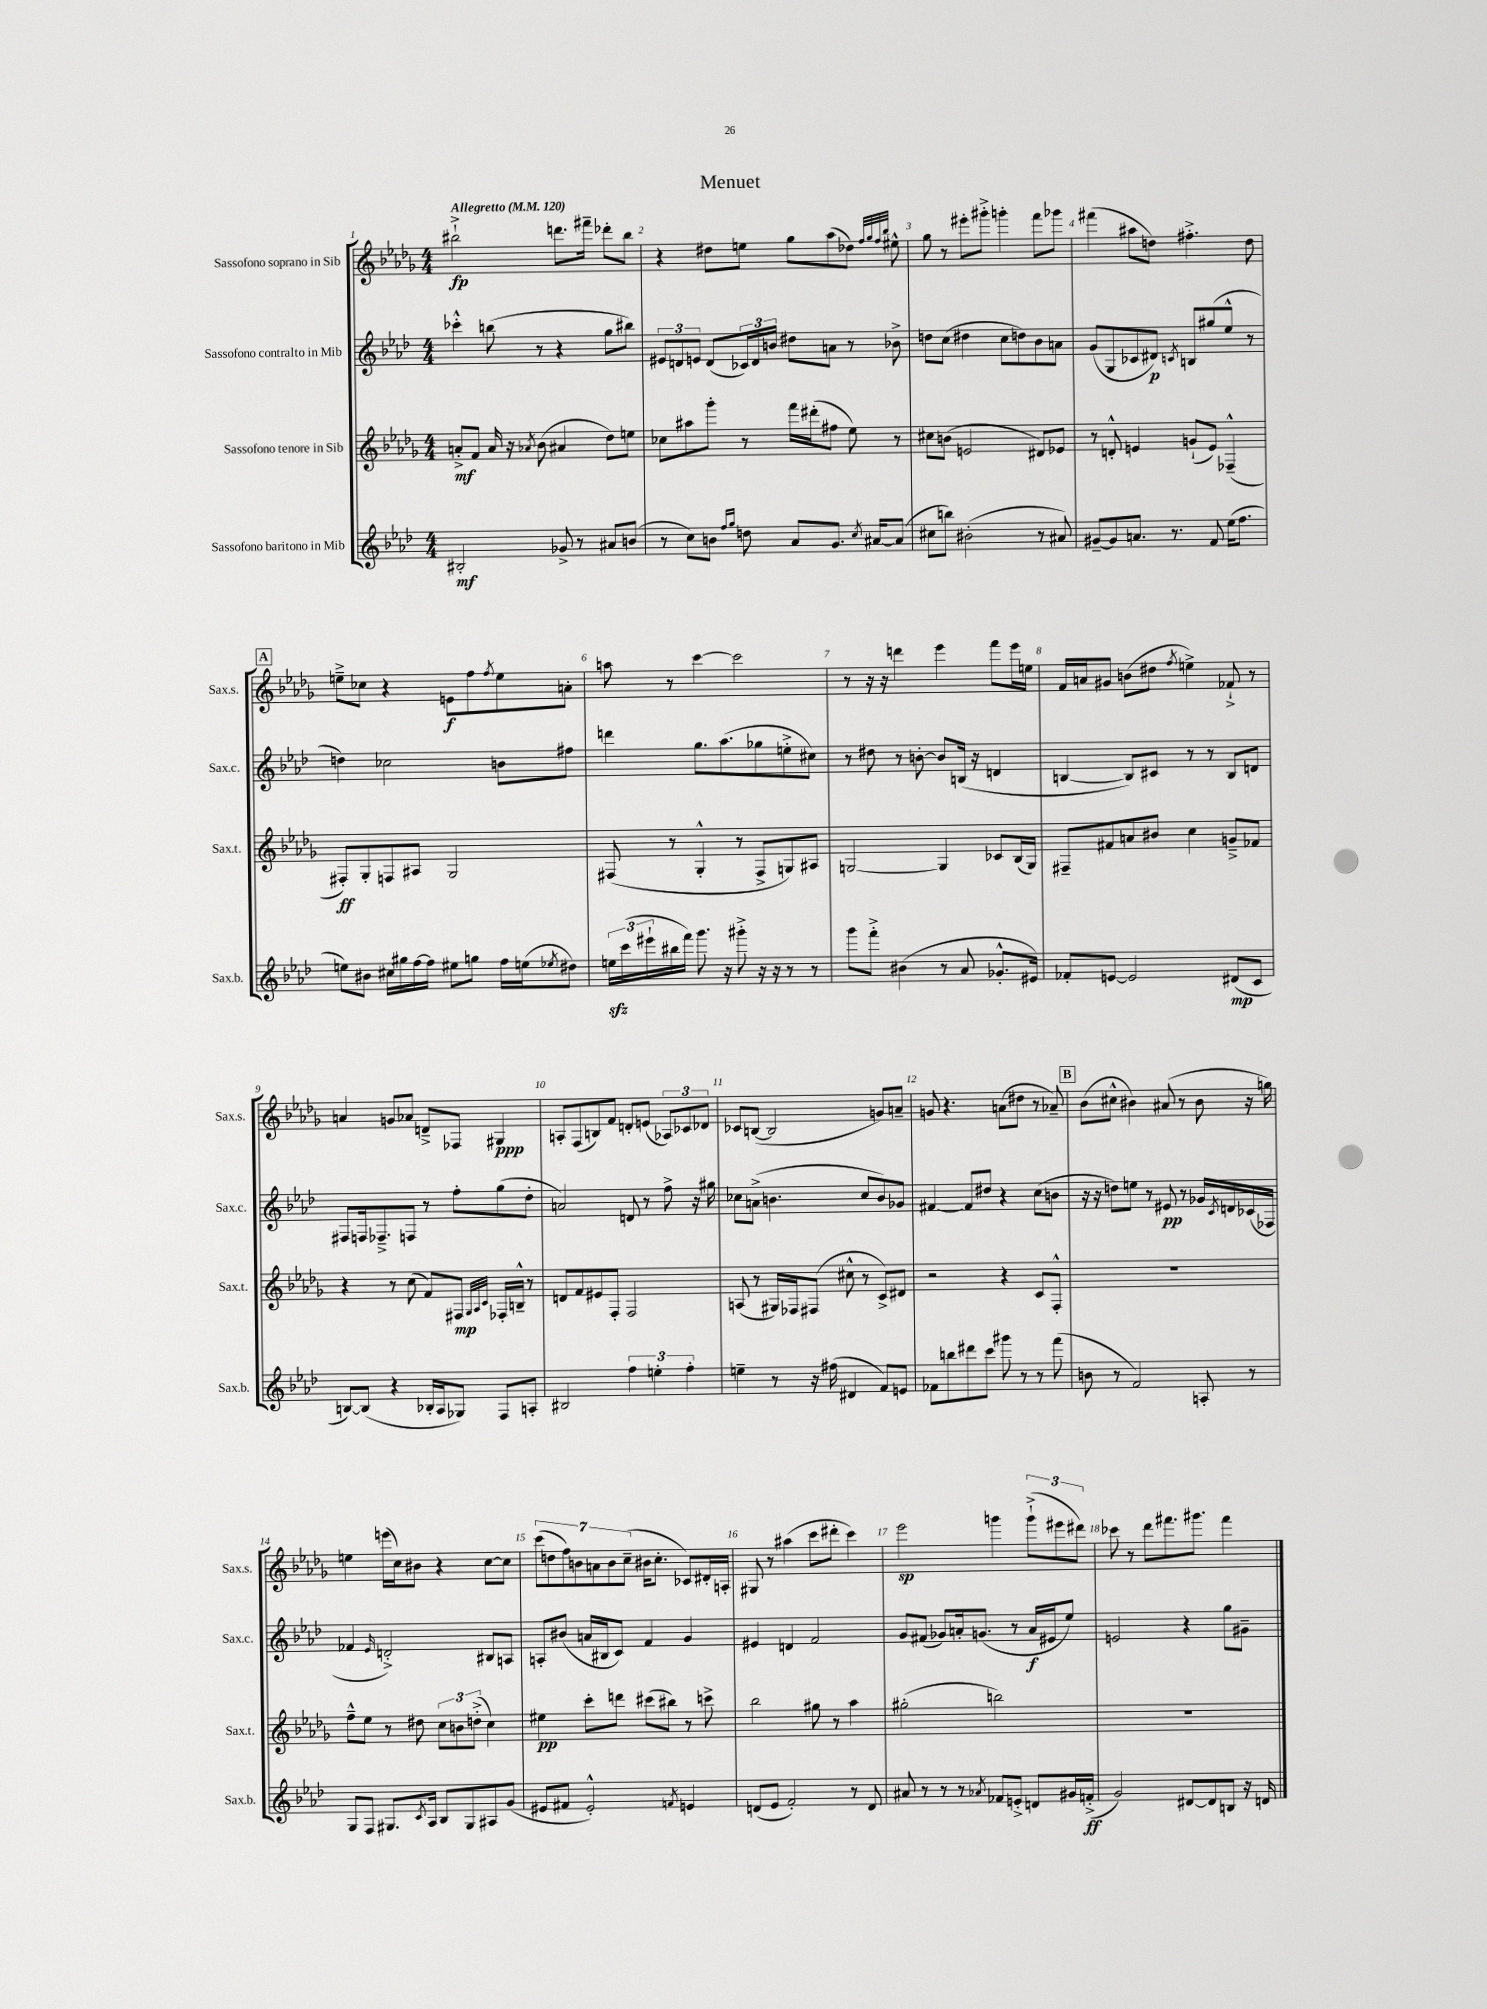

**kern	**dynam	**kern	**dynam	**kern	**dynam	**kern	**dynam
*part4	*part4	*part3	*part3	*part2	*part2	*part1	*part1
*staff4	*staff4	*staff3	*staff3	*staff2	*staff2	*staff1	*staff1
*I"Sassofono baritono in Mib	*	*I"Sassofono tenore in Sib	*	*I"Sassofono contralto in Mib	*	*I"Sassofono soprano in Sib	*
*I'Sax.b.	*	*I'Sax.t.	*	*I'Sax.c.	*	*I'Sax.s.	*
*clefG2	*	*clefG2	*	*clefG2	*	*clefG2	*
*k[b-e-a-d-]	*	*k[b-e-a-d-g-]	*	*k[b-e-a-d-]	*	*k[b-e-a-d-g-]	*
*M4/4	*	*M4/4	*	*M4/4	*	*M4/4	*
*MM120	*	*MM120	*	*MM120	*	*MM120	*
=1	=1	=1	=1	=1	=1	=1	=1
!	!	!	!	!	!	!LO:TX:a:B:t=Allegretto	!
2B#X'/	mf	8an'^/L	mf	4ccc-X'^^\	.	2bb#X`^\	fp
.	.	8f/J	.	.	.	.	.
.	.	16a/	.	(8bbn\	.	.	.
.	.	16r	.	.	.	.	.
.	.	8qa-X/	.	.	.	.	.
.	.	(8b-\	.	8r	.	.	.
8g-X^/	.	4a#X/	.	4r	.	8.dddn\L	.
8r	.	.	.	.	.	.	.
.	.	.	.	.	.	16fff#X~\Jk	.
8a#X/L	.	8dd-\L)	.	8gg\L	.	8ddd-X'\L	.
(8bn/J	.	8een\J	.	8bb#X\J)	.	8bb#\J	.
=2	=2	=2	=2	=2	=2	=2	=2
8r	.	8cc-X\L	.	12e#X/L	.	4r	.
.	.	.	.	12dn/	.	.	.
8cc\L)	.	8aa#X\	.	.	.	.	.
.	.	.	.	12en/J	.	.	.
8bn\J	.	8ggg-'\J	.	(8d/L	.	8dd#X\L	.
16qqff/LL	.	.	.	.	.	.	.
16qqgg/JJ	.	.	.	.	.	.	.
8ddn\	.	8r	.	24c-X/L)	.	8een\J	.
.	.	.	.	24d/	.	.	.
.	.	.	.	24bn/JJ	.	.	.
8a-/L	.	16fff\LL	.	8dd#X\L	.	8gg-\L	.
.	.	(16ddd#X'\J	.	.	.	.	.
8.g/J	.	8ff#X\J	.	8an\J	.	(8aa-\	.
.	.	8ee-\)	.	8r	.	8dd-X\J)	.
8qcc/	.	.	.	.	.	.	.
[16a#X/KL	.	.	.	.	.	.	.
.	.	.	.	.	.	32qqff/LLL	.
.	.	.	.	.	.	32qqgg-/	.
.	.	.	.	.	.	32qqff/	.
.	.	.	.	.	.	32qqbb-/JJJ	.
(8a#/J]	.	8r	.	8b-X^\	.	8ee#X^^\	.
=3	=3	=3	=3	=3	=3	=3	=3
8cc#X\L	.	8cc#X\L	.	8ddn\L	.	8gg-\	.
8bbn\J)	.	(8bn\J	.	(8cc\J	.	8r	.
(2b#X'\	.	2en/	.	4dd#X\	.	8eee#X'\L	.
.	.	.	.	.	.	8ggg#X'^\J	.
.	.	.	.	8cc\L	.	4gggn'\	.
.	.	.	.	8ddn\)	.	.	.
8r	.	8d#X/L)	.	8b-\	.	8fff\L	.
8a#X/)	.	8e-X/J	.	8an\J	.	8ggg-X\J	.
=4	=4	=4	=4	=4	=4	=4	=4
[8g#X~/L	.	8r	.	(8g/L	.	(4fff#X\	.
8g#/]	.	8dn'^^/	.	8G/	.	.	.
8.an/J	.	4en/	.	8c-X/	.	8aa#X\L	.
.	.	.	.	8d#X/J)	p	8ddn\J)	.
8.r	.	.	.	.	.	.	.
.	.	.	.	8qcn/	.	.	.
.	.	(8gn`/L	.	8Bn/L	.	4.ff#X'^\	.
8f/	.	8e/J)	.	(8gg#X/	.	.	.
(16ee-\KL	.	(4F-X~^^/	.	8ee-^^/J	.	.	.
8.ff\J	.	.	.	.	.	.	.
.	.	.	.	8r	.	8dd\	.
!!LO:LB:g=z
!!LO:REH:place=s1:t=A
=5	=5	=5	=5	=5	=5	=5	=5
8een\L)	.	8F#X'/L)	ff	4ddn\)	.	8een~^\L	.
8b#X\J	.	8G-'/	.	.	.	8cc-X\J	.
16cc#X\LL	.	8Fn/	.	2cc-X\	.	4r	.
16gg#X\	.	.	.	.	.	.	.
[16ff\	.	8A#X/J	.	.	.	.	.
16ff\JJ]	.	.	.	.	.	.	.
8ee#X\L	.	2G-/	.	.	.	8en\L	f
8ggn\J	.	.	.	.	.	8ff\	.
.	.	.	.	.	.	8qff/	.
16ff\LL	.	.	.	8bn\L	.	8ee\	.
(16een\J	.	.	.	.	.	.	.
8qee-X/	.	.	.	.	.	.	.
8dd#X\J)	.	.	.	8ff#X\J	.	8an'\J	.
=6	=6	=6	=6	=6	=6	=6	=6
24eenzz\LL	.	(8F#X/	.	4dddn\	.	8aan\	.
(24ccc\	.	.	.	.	.	.	.
24eee#X`\	.	.	.	.	.	.	.
16bb#X\	.	8r	.	.	.	8r	.
16fff\JJ)	.	.	.	.	.	.	.
8.ggg\	.	4G-'^^/	.	8.gg\L	.	[4ccc\	.
16r	.	.	.	(8.aa-\	.	.	.
8ggg#X'^\	.	8r	.	.	.	2ccc\]	.
16r	.	8F#^/L	.	8gg-X\	.	.	.
16r	.	.	.	.	.	.	.
8r	.	8Gn/)	.	8een'^\	.	.	.
8r	.	8A#X/J	.	8cc#X\J)	.	.	.
=7	=7	=7	=7	=7	=7	=7	=7
8ggg\L	.	[2Gn/	.	8r	.	8r	.
8fff'^\J	.	.	.	8dd#X\	.	16r	.
.	.	.	.	.	.	16r	.
(4b#X\	.	.	.	8r	.	4dddn\	.
.	.	.	.	[8bn'\	.	.	.
8r	.	4G/]	.	8b/L]	.	4eee-\	.
8a-/	.	.	.	(16Bn/Jk	.	.	.
.	.	.	.	16r	.	.	.
8.g-X'^^/L	.	8c-X/L	.	4dn/	.	8fff\L	.
.	.	(16B-/L	.	.	.	16eee-\L	.
16e#X/Jk)	.	16G/JJ)	.	.	.	16een\JJ	.
=8	=8	=8	=8	=8	=8	=8	=8
8f-X'/L	.	8F#X~/L	.	[4Bn/	.	16f/LL	.
.	.	.	.	.	.	16an/J	.
[8en/J	.	8f#X/	.	.	.	8g#X/J	.
2e/]	.	8an/	.	8B/L])	.	(8bn\L	.
.	.	8b#X/J	.	8c#X/J	.	8dd#X\J	.
.	.	.	.	.	.	8qff/	.
.	.	4cc\	.	8r	.	4een^\)	.
.	.	.	.	8r	.	.	.
(8d#X/L	mp	8gn~^/L	.	8B/L	.	8f-X`^/	.
8c/J	.	8f-X/J	.	8dn/J	.	8r	.
!!LO:LB:g=z
=9	=9	=9	=9	=9	=9	=9	=9
[8Bn/L)	.	4r	.	8F#X/L	.	4an/	.
(8B/J]	.	.	.	16Fn/k	.	.	.
.	.	.	.	8.F-X~^/	.	.	.
4r	.	8r	.	.	.	8gn/L	.
.	.	(8cc\	.	8Fn/J	.	8a-X/J	.
16B-X'/LL	.	8f/L)	.	8r	.	8dn~^/L	.
16A-/J	.	.	.	.	.	.	.
8G-X/J)	.	8F#X/J	mp	8ff'\L	.	8F-X/J	.
.	.	32qqG-/LLL	.	.	.	.	.
.	.	32qqA-/	.	.	.	.	.
.	.	32qqc/JJJ	.	.	.	.	.
8F/L	.	16F-X'/LL	.	(8gg\	.	4G#X/	ppp
.	.	16Bn~^^/JJ	.	.	.	.	.
8An'/J	.	8r	.	8dd-'\J	.	.	.
=10	=10	=10	=10	=10	=10	=10	=10
2B#X/	.	8dn/L	.	2an/)	.	8An'/L	.
.	.	8f/	.	.	.	(8F/	.
.	.	8e#X/	.	.	.	8Bn/)	.
.	.	8F'/J	.	.	.	8f/J	.
6ff\	.	2F/	.	8dn/	.	8dn'/L	.
.	.	.	.	8r	.	(8en/J	.
6een'\	.	.	.	.	.	.	.
.	.	.	.	8ff^\	.	12A-X/L)	.
6ff'\	.	.	.	.	.	12c-X/	.
.	.	.	.	16r	.	.	.
.	.	.	.	.	.	12d-X/J	.
.	.	.	.	16gg#X\	.	.	.
=11	=11	=11	=11	=11	=11	=11	=11
4een~\	.	(8An/	.	8cc-X\L	.	8c-X/L	.
.	.	8r	.	(8an^\J	.	([8Bn/J	.
8r	.	16G#X/LL)	.	4.bn\	.	2B/]	.
.	.	16F-X/J	.	.	.	.	.
16r	.	(8F#X/J	.	.	.	.	.
(16ff#X\	.	.	.	.	.	.	.
4d#X/	.	8cc#X^^\	.	.	.	.	.
.	.	8r	.	8cc-/L	.	.	.
8f/L)	.	8c^/L)	.	8b/)	.	8gn/L)	.
8en/J	.	8d#X/J	.	8g-X/J	.	8an~/J	.
=12	=12	=12	=12	=12	=12	=12	=12
8f-X\L	.	2r	.	[4f#X/	.	8gn/	.
8bbn\	.	.	.	.	.	4.r	.
8ddd#X\	.	.	.	8f#/L]	.	.	.
8ccc\J	.	.	.	8dd#X/J	.	.	.
8ggg#X\	.	4r	.	4r	.	(8an\L	.
8r	.	.	.	.	.	8dd#X\J	.
8r	.	8c/L	.	(8cc\L	.	8r	.
(8fff\	.	8F'^^/J	.	8bn\J	.	8a-X~/)	.
!!LO:REH:place=s1:t=B
=13	=13	=13	=13	=13	=13	=13	=13
8bn\	.	1r	.	16r	.	(8b-\L	.
.	.	.	.	16r	.	.	.
8r	.	.	.	8ddn\L)	.	8cc#X^^\J	.
2f/)	.	.	.	8een\J	.	4b#X\)	.
.	.	.	.	8r	.	.	.
.	.	.	.	8e#X/	pp	(8a#X/	.
.	.	.	.	8r	.	8r	.
8An'/	.	.	.	16g-X/LL	.	8b#\	.
.	.	.	.	8qc/	.	.	.
.	.	.	.	16dn/	.	.	.
8r	.	.	.	(16c-X/	.	16r	.
.	.	.	.	16F-X/JJ	.	16ggn\)	.
!!LO:LB:g=z
=14	=14	=14	=14	=14	=14	=14	=14
8G/L	.	8ff~^^\L	.	4f-X/	.	4een\	.
8F/J	.	8ee-\J	.	.	.	.	.
.	.	.	.	16qqe-/	.	.	.
8.G#X/L	.	8r	.	2dn'^/)	.	(16eeen\LL	.
.	.	.	.	.	.	16cc\J)	.
.	.	8dd#X\	.	.	.	8b#X\J	.
8qc/	.	.	.	.	.	.	.
16A-/Jk	.	.	.	.	.	.	.
8B-/L	.	12cc\L	.	.	.	4r	.
.	.	12bn\	.	.	.	.	.
8G#/	.	.	.	.	.	.	.
.	.	(12ddn'^\J	.	.	.	.	.
8A#X/	.	4cc\)	.	8B#X/L	.	[8cc\L	.
(8g/J	.	.	.	8An/J	.	8cc\J]	.
=15	=15	=15	=15	=15	=15	=15	=15
8e#X/L	.	4ee#X\	pp	8An'/L	.	(14ccc\L	.
.	.	.	.	.	.	14ddn\	.
8f#X/J	.	.	.	(8b#X/J	.	.	.
.	.	.	.	.	.	14ff\)	.
.	.	.	.	.	.	14bn\	.
2e#'^^/)	.	8ccc'\L	.	16an/LL	.	.	.
.	.	.	.	.	.	14an\	.
.	.	.	.	16B#X/J	.	.	.
.	.	.	.	.	.	14b\	.
.	.	8dddn\J	.	8c/J)	.	.	.
.	.	.	.	.	.	(14cc~\J	.
.	.	(8ccc#X\L	.	4f/	.	16b#X\KL	.
.	.	.	.	.	.	8.cc'\J	.
.	.	8bb#X\J)	.	.	.	.	.
8qfn/	.	.	.	.	.	.	.
4en/	.	8r	.	4g/	.	8c-X/L)	.
.	.	8cccn^\	.	.	.	16d#X'/L	.
.	.	.	.	.	.	16An'/JJ	.
=16	=16	=16	=16	=16	=16	=16	=16
(8dn/L	.	2bb-\	.	4e#X/	.	8G#X/	.
8e-/J	.	.	.	.	.	8r	.
2f'/)	.	.	.	4dn/	.	(4aa#X\	.
.	.	8gg#X\	.	2f/	.	8ccc\L	.
.	.	8r	.	.	.	8ddd#X'\J	.
8r	.	4aa-\	.	.	.	4ccc\)	.
8d/	.	.	.	.	.	.	.
=17	=17	=17	=17	=17	=17	=17	=17
8a#X/	.	(2gg#X'\	.	8g/L	.	2eee-\	sp
8r	.	.	.	(8f#X/J	.	.	.
8r	.	.	.	8g-X/L)	.	.	.
8r	.	.	.	16an'/k	.	.	.
.	.	.	.	(8.gn/J	.	.	.
8qa-X/	.	.	.	.	.	.	.
8f-X/L	.	2bbn\)	.	.	.	4gggn\	.
8en'^/J	.	.	.	8r	.	.	.
8dn/L	.	.	.	16a/LL	f	(12ggg`^\L	.
.	.	.	.	16e#X/J	.	.	.
.	.	.	.	.	.	12eee#X\	.
16g#X/L	.	.	.	8ee-/J)	.	.	.
.	.	.	.	.	.	12ddd#X\J)	.
(16fn'^/JJ	ff	.	.	.	.	.	.
=18	=18	=18	=18	=18	=18	=18	=18
2g/)	.	1r	.	2en/	.	8ccc-X\	.
.	.	.	.	.	.	8r	.
.	.	.	.	.	.	8ddd-\L	.
.	.	.	.	.	.	8.fff#X\	.
[8d#X/L	.	.	.	4r	.	.	.
.	.	.	.	.	.	8.ggg#X\J	.
8d#/]	.	.	.	.	.	.	.
8Bn/J	.	.	.	8gg\L	.	4fff#\	.
16r	.	.	.	8g#X~\J	.	.	.
16dn/	.	.	.	.	.	.	.
==	==	==	==	==	==	==	==
*-	*-	*-	*-	*-	*-	*-	*-
